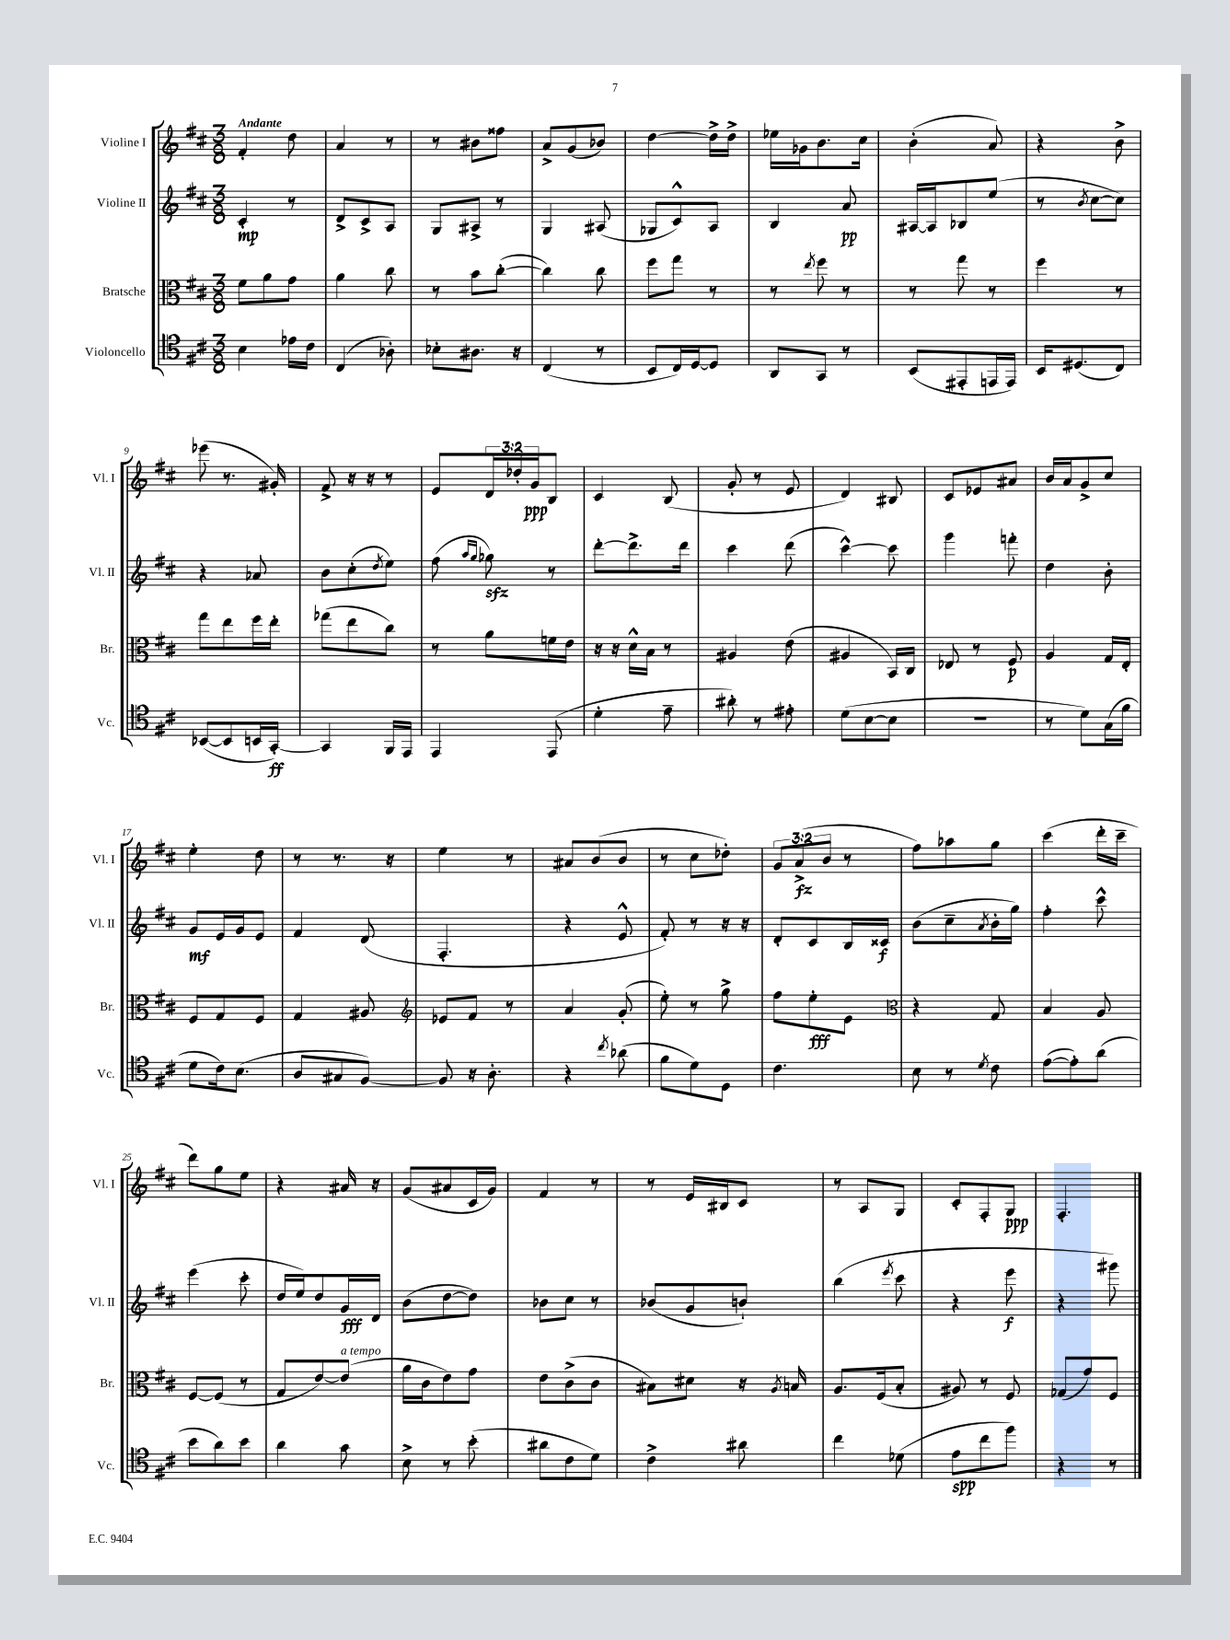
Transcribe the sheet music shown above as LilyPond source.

<<
\new StaffGroup <<
\new Staff = "s0" \with { instrumentName = "Violine I" shortInstrumentName = "Vl. I" } {
    \clef treble \key d \major \numericTimeSignature \time 3/8 \override Staff.TupletNumber.text = #tuplet-number::calc-fraction-text \tempo "Andante"
    fis'4-. d''8 |
    a'4 r8 |
    r8 bis'8 fisis''8 |
    a'8-> g'8( bes'8) |
    d''4~ d''16-> d''16-> |
    ees''16 ges'16 b'8. cis''16 |
    b'4-.( a'8) |
    r4 b'8-> |
    ees'''8( r8. gis'16-.) |
    fis'8-> r16 r16 r8 |
    e'8 \tuplet 3/2 { d'16 des''16-. g'16\ppp } b8 |
    cis'4 b8( |
    g'8-. r8 e'8 |
    d'4) bis8 |
    cis'8 ees'8 ais'8 |
    b'16 a'16 g'8-> cis''8 |
    e''4-. d''8 |
    r8 r8. r16 |
    e''4 r8 |
    ais'8 b'8( b'8 |
    r8 cis''8 des''8-.) |
    \tuplet 3/2 { g'8 a'8->\fz( b'8 } r8 |
    fis''8) aes''8 g''8 |
    cis'''4( d'''16-. cis'''16-- |
    d'''8) g''8 e''8 |
    r4 ais'16 r16 |
    g'8( ais'8 cis'16 g'16) |
    fis'4 r8 |
    r8 e'16 bis16 cis'8 |
    r8 a8 g8 |
    cis'8-. fis8-. g8\ppp |
    fis4.-. \bar "|." |
}
\new Staff = "s1" \with { instrumentName = "Violine II" shortInstrumentName = "Vl. II" } {
    \clef treble \key d \major \numericTimeSignature \time 3/8
    cis'4-.\mp r8 |
    d'8-> cis'8-> a8 |
    g8 ais8-> r8 |
    g4 ais8( |
    ges8 cis'8-^) a8 |
    b4 a'8\pp |
    ais16~ ais16 bes8 e''8( |
    r8 \acciaccatura { b'8 } cis''8~ cis''8) |
    r4 aes'8 |
    b'8 cis''8-.( \acciaccatura { d''8 } e''8) |
    fis''8( \grace { a''16 g''16 } ges''8\sfz) r8 |
    d'''8~-. d'''8.-> d'''16 |
    cis'''4 d'''8( |
    cis'''4~-^) cis'''8 |
    g'''4 f'''8-. |
    d''4 b'8-. |
    g'8\mf e'16 g'16 e'8 |
    fis'4 d'8( |
    fis4.-. |
    r4 e'8-^ |
    fis'8-.) r8 r16 r16 |
    d'8-. cis'8 b16 cisis'16\f |
    b'8( cis''8-- \acciaccatura { a'8 } b'16-. g''16) |
    fis''4-. cis'''8-^ |
    e'''4( cis'''8-. |
    d''16 e''16) d''8 g'16\fff d'16 |
    b'8( d''8~ d''8) |
    bes'8 cis''8 r8 |
    bes'8( g'8 b'8-!) |
    b''4( \acciaccatura { e'''8 } cis'''8 |
    r4 e'''8\f |
    r4 gis'''8) \bar "|." |
}
\new Staff = "s2" \with { instrumentName = "Bratsche" shortInstrumentName = "Br." } {
    \clef alto \key d \major \numericTimeSignature \time 3/8
    fis'8 a'8 g'8 |
    a'4 cis''8 |
    r8 b'8 cis''8~-.( |
    cis''4) cis''8 |
    fis''8 g''8 r8 |
    r8 \acciaccatura { e''8 } fis''8 r8 |
    r8 g''8 r8 |
    fis''4 r8 |
    g''8 e''8 fis''16 e''16-. |
    ges''8( e''8 cis''8) |
    r8 a'8 f'16 e'16 |
    r16 r16 d'16-^ b16 r8 |
    ais4 e'8( |
    ais4 b,16) cis16 |
    ees8 r8 fis8\p |
    a4 g16 e16-. |
    fis8 g8 fis8 |
    g4 ais8 |
    \clef treble ees'8 fis'8 r8 |
    a'4 g'8-.( |
    e''8-.) r8 g''8-> |
    fis''8 e''8-.\fff e'8 |
    \clef alto r4 g8 |
    b4 a8 |
    fis8~ fis8( r8 |
    g8 e'8~) e'8^\markup { \italic "a tempo" }( |
    a'16 cis'16 e'8) g'8 |
    e'8 cis'8->( cis'8 |
    bis8) dis'8 r16 \acciaccatura { a8 } b16 |
    a8. fis16( b8-. |
    ais8) r8 fis8 |
    ges8( g'8) fis8 \bar "|." |
}
\new Staff = "s3" \with { instrumentName = "Violoncello" shortInstrumentName = "Vc." } {
    \clef tenor \key d \major \numericTimeSignature \time 3/8
    b4 ees'16 cis'16 |
    cis4( aes8-.) |
    bes8-. ais8. r16 |
    cis4( r8 |
    b,8 cis16) d16~ d8 |
    a,8 g,8 r8 |
    b,8( eis,8-. e,16 e,16) |
    b,16 dis8.( cis8) |
    bes,8~( bes,8 b,16 g,16~-.\ff) |
    g,4 fis,16 e,16 |
    e,4 e,8( |
    d'4-. e'8-- |
    ais'8-.) r8 eis'8-. |
    d'8( b8~ b8 |
    R4. |
    r8 d'8) g16( fis'16 |
    d'8 cis'16) b8.( |
    a8 gis8 fis8~) |
    fis8 r16 a8.-. |
    r4 \acciaccatura { cis''8 } aes'8( |
    fis'8 d'8) d8 |
    cis'4. |
    b8 r8 \acciaccatura { d'8 } cis'8 |
    e'8~( e'8-.) a'8( |
    b'8 a'8) b'8 |
    a'4 g'8 |
    b8-> r8 b'8-.( |
    ais'8 cis'8 d'8) |
    cis'4-> ais'8 |
    cis''4 des'8( |
    e'8\spp cis''8 fis''8) |
    r4 r8 \bar "|." |
}
>>
>>
